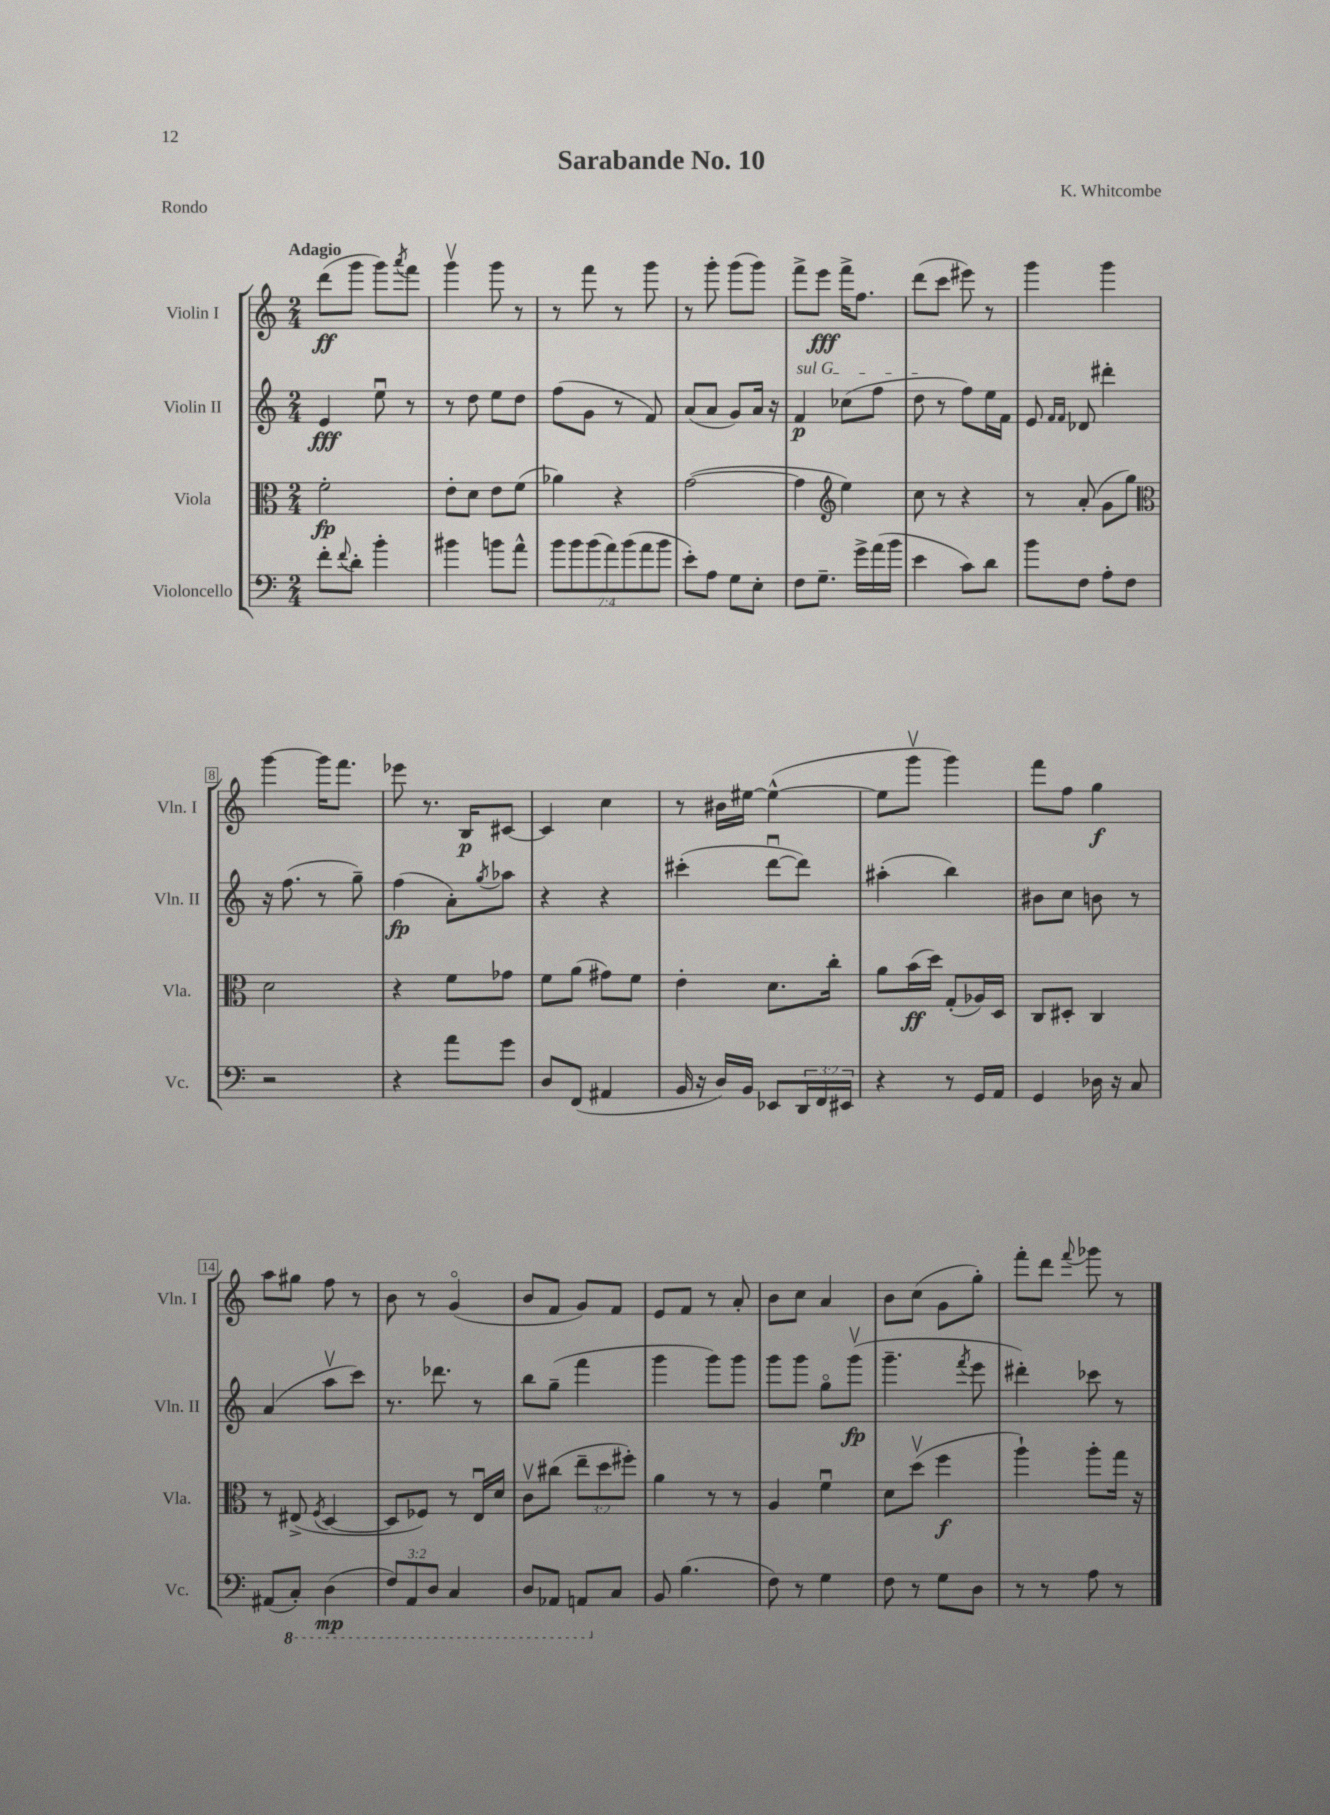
\header { title = "Sarabande No. 10" composer = "K. Whitcombe" piece = "Rondo" }
<<
\new StaffGroup <<
\new Staff = "s0" \with { instrumentName = "Violin I" shortInstrumentName = "Vln. I" } {
    \clef treble \key c \major \numericTimeSignature \time 2/4 \tempo "Adagio"
    d'''8\ff( g'''8 g'''8) \acciaccatura { a'''8 } f'''8 |
    g'''4\upbow g'''8 r8 |
    r8 f'''8 r8 g'''8 |
    r8 g'''8-. g'''8( g'''8) |
    f'''8-> e'''8\fff f'''16-> f''8. |
    d'''8( c'''8 eis'''8) r8 |
    g'''4 g'''4 |
    g'''4~ g'''16 f'''8. |
    ees'''8 r8. b16\p cis'8~ |
    cis'4 c''4 |
    r8 bis'16 eis''16~ eis''4~-^( |
    eis''8 g'''8\upbow g'''4) |
    f'''8 f''8 g''4\f |
    a''8 gis''8 f''8 r8 |
    b'8 r8 g'4\flageolet( |
    b'8 f'8 g'8) f'8 |
    e'8 f'8 r8 a'8-. |
    b'8 c''8 a'4 |
    b'8 c''8( g'8 g''8-.) |
    f'''8-. d'''8 \appoggiatura { f'''8 } ges'''8 r8 \bar "|." |
}
\new Staff = "s1" \with { instrumentName = "Violin II" shortInstrumentName = "Vln. II" } {
    \clef treble \key c \major \numericTimeSignature \time 2/4
    e'4\fff e''8\downbow r8 |
    r8 d''8 e''8 d''8 |
    f''8( g'8 r8 f'8) |
    a'8( a'8 g'8) a'16 r16 |
    \once \override TextSpanner.bound-details.left.text = \markup { \italic "sul G" } f'4\p\startTextSpan ces''8( f''8 |
    d''8\stopTextSpan r8 f''8) e''16 f'16 |
    e'8 \grace { f'16 f'16 } des'8 dis'''4-. |
    r16 f''8.( r8 g''8--) |
    f''4\fp( a'8-.) \acciaccatura { g''8 } aes''8 |
    r4 r4 |
    cis'''4-.( d'''8~\downbow d'''8) |
    ais''4-.( b''4) |
    bis'8 c''8 b'8 r8 |
    a'4( a''8\upbow c'''8) |
    r8. des'''8. r8 |
    b''8 g''8--( f'''4 |
    g'''4 g'''8) g'''8 |
    g'''8 g'''8 g''8\flageolet g'''8\upbow\fp( |
    g'''4.-- \acciaccatura { f'''8 } e'''8 |
    dis'''4-.) ces'''8 r8 \bar "|." |
}
\new Staff = "s2" \with { instrumentName = "Viola" shortInstrumentName = "Vla." } {
    \clef alto \key c \major \numericTimeSignature \time 2/4 \override Staff.TupletNumber.text = #tuplet-number::calc-fraction-text
    f'2-.\fp |
    e'8-. d'8 e'8 f'8( |
    aes'4) r4 |
    g'2~( |
    g'4 \clef treble e''4) |
    c''8 r8 r4 |
    r8 a'8-.( g'8 g''8) |
    \clef alto d'2 |
    r4 f'8 ges'8 |
    f'8 a'8( gis'8) f'8 |
    e'4-. d'8. c''16-. |
    a'8 b'16\ff( d''16) g8-.( aes16) d16 |
    c8 dis8-. c4 |
    r8 eis8->( \acciaccatura { f8 } d4~ |
    d8 fes8) r8 e16\downbow d'16 |
    c'8\upbow cis''8( \tuplet 3/2 { e''8-- d''8 fis''8-.) } |
    a'4 r8 r8 |
    a4 f'4\downbow |
    d'8 d''8\upbow( f''4\f |
    a''4-!) a''8-. g''16 r16 \bar "|." |
}
\new Staff = "s3" \with { instrumentName = "Violoncello" shortInstrumentName = "Vc." } {
    \clef bass \key c \major \numericTimeSignature \time 2/4 \override Staff.TupletNumber.text = #tuplet-number::calc-fraction-text
    f'8-. \appoggiatura { f'8 } d'8-. b'4-. |
    bis'4 b'8 a'8-^ |
    \tuplet 7/4 { b'8 b'8 b'8( a'8) b'8( a'8 b'8 } |
    e'8-.) a8 g8 e8-. |
    f8 g8.-- g'16-> a'16( b'16 |
    e'4 c'8) d'8 |
    b'8 f8 a8-. f8 |
    r2 |
    r4 a'8 g'8 |
    d8 f,8( ais,4 |
    b,16 r16 d16) b,16 ees,8 \tuplet 3/2 { d,16 f,16 eis,16 } |
    r4 r8 g,16 a,16 |
    g,4 des16 r16 c8 |
    ais,8( \ottava #-1 c,8-.) d,4\mp( |
    \tuplet 3/2 { f,8) a,,8 d,8 } c,4 |
    d,8 aes,,8 a,,8 \ottava #0 c8 |
    b,8 b4.( |
    f8) r8 g4 |
    f8 r8 g8 d8 |
    r8 r8 a8 r8 \bar "|." |
}
>>
>>
\layout { \context { \Score \override BarNumber.stencil = #(make-stencil-boxer 0.1 0.3 ly:text-interface::print) } }
